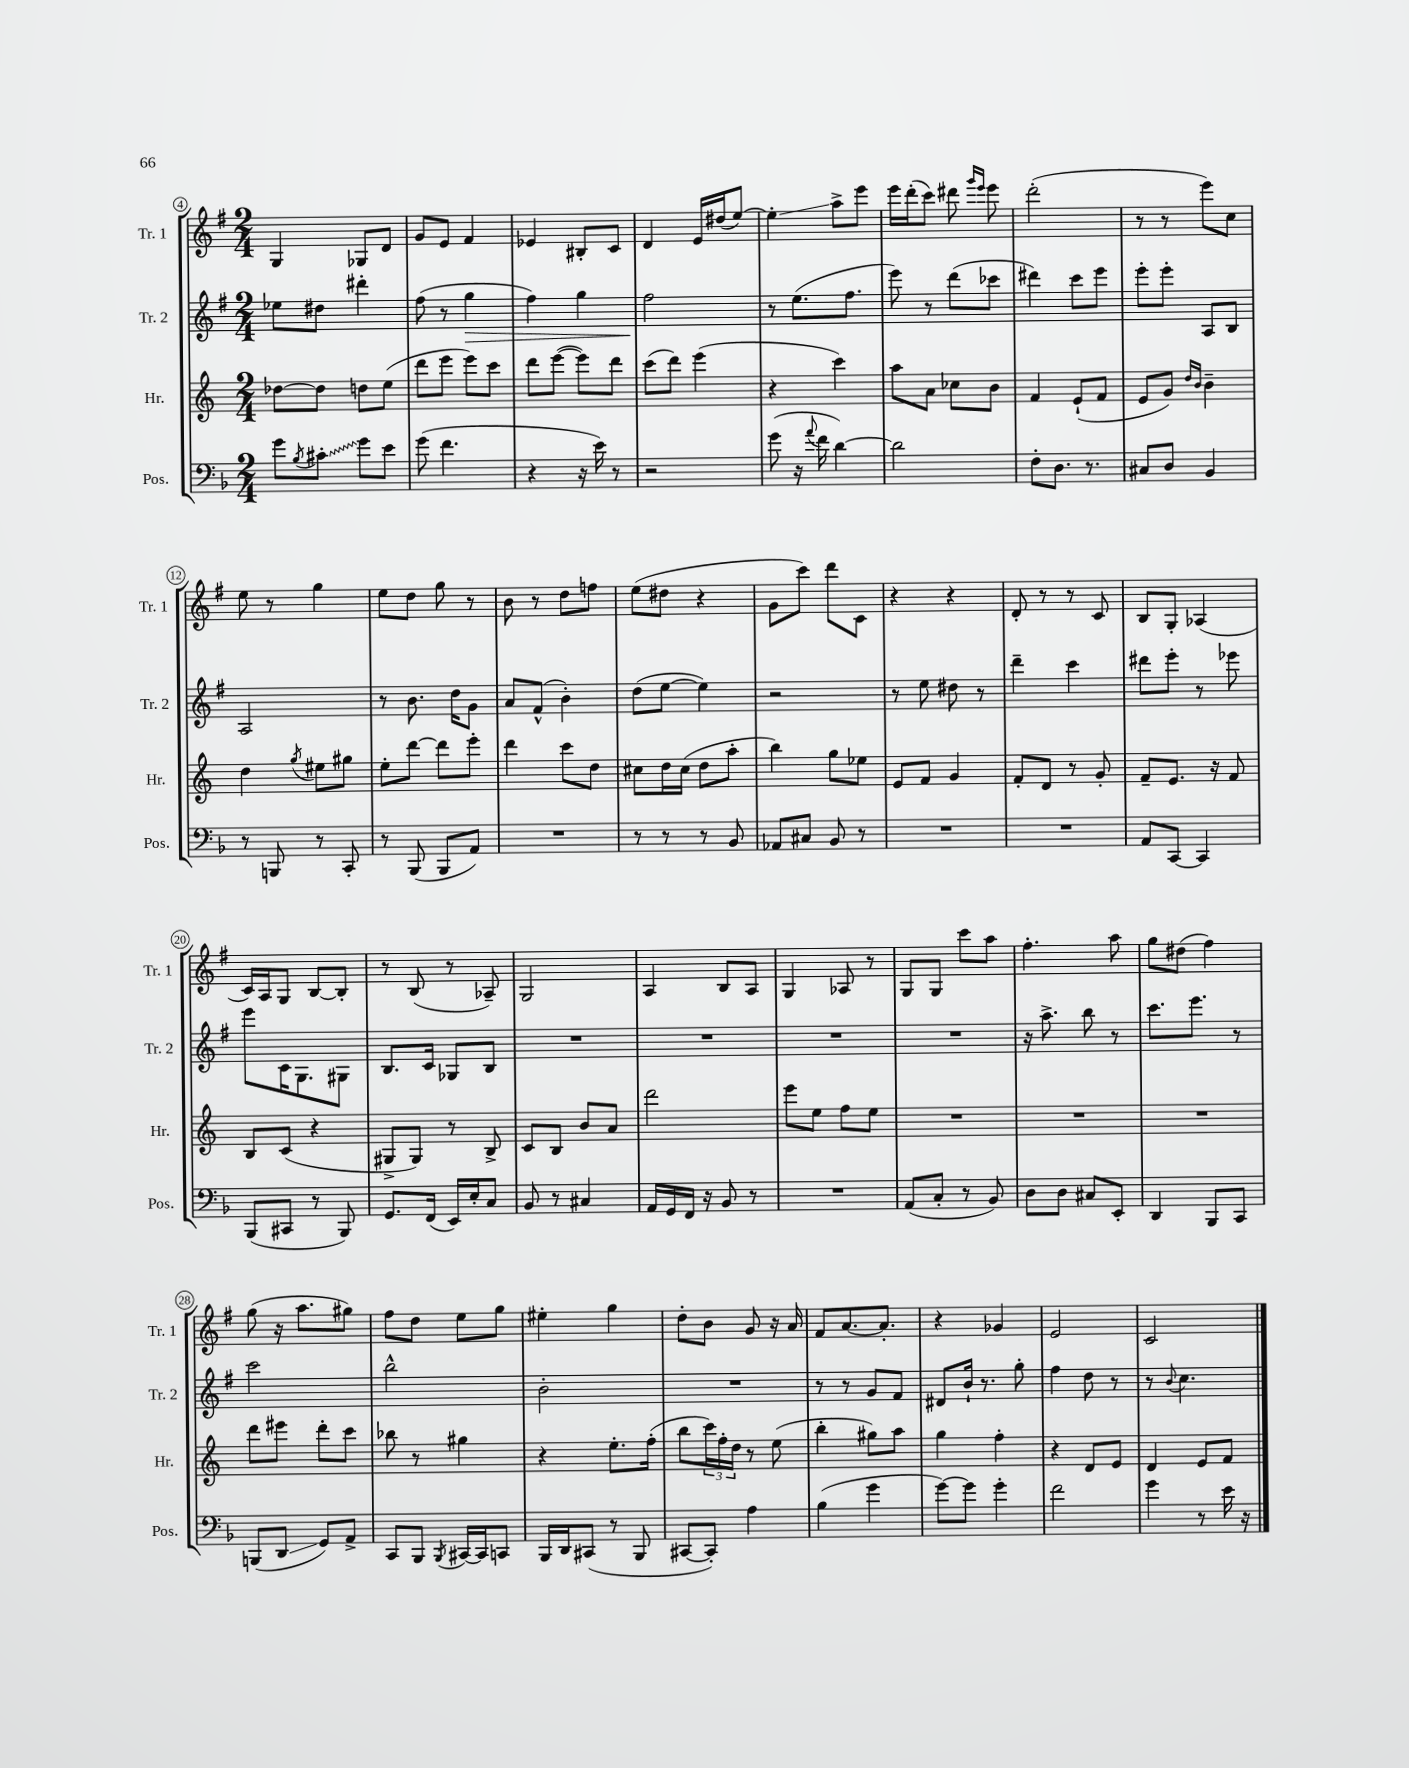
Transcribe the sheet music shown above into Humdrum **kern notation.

**kern	**kern	**kern	**kern
*staff4	*staff3	*staff2	*staff1
*clefF4	*clefG2	*clefG2	*clefG2
*k[b-]	*k[]	*k[f#]	*k[f#]
*M2/4	*M2/4	*M2/4	*M2/4
8g\L	[8dd-\L	8ee-\L	4G/
8qB-/	.	.	.
8c#'\J	8dd-\]J	8dd#\J	.
8g\L	8dd\L	4ddd#'\	8G-/L
8e\J	(8ee\J	.	8d/J
=	=	=	=
(8g\	8ddd\L	(8ff#\	8g/L
4.f\	8eee\J	8r	8e/J
.	8eee\L)	4gg\	4f#/
.	8ccc\J	.	.
=	=	=	=
4r	8ddd\L	4ff#\)	4e-/
.	([8eee\J	.	.
16r	8eee\]L)	4gg\	8B#'/L
16e\)	.	.	.
8r	8ddd\J	.	8c/J
=	=	=	=
2r	(8ccc\L	2ff#\	4d/
.	8ddd\J)	.	.
.	(4eee\	.	16e/LL
.	.	.	(16dd#/J
.	.	.	[8ee/J)
=	=	=	=
(8g\	4r	8r	4ee'\]
16r	.	(8.ee\L	.
8qqa/	.	.	.
16f\	.	.	.
[4d\)	4ccc\)	.	8aa^\L
.	.	8.ff#\J	.
.	.	.	8eee\J
=	=	=	=
2d\]	8aa\L	8eee\)	16eee\LL
.	.	.	(16ddd'\J
.	8a\J	8r	8ccc\J)
.	8cc-\L	(8ddd\L	8ddd#\
.	.	.	16qqggg/LL
.	.	.	16qqeee/JJ
.	8b\J	8ccc-\J	8eee\
=	=	=	=
8F'\L	4f/	4ddd#\)	(2ddd'\
8.D\J	.	.	.
.	(8e`/L	8ccc\L	.
8.r	.	.	.
.	8f/J	8eee\J	.
=	=	=	=
8C#/L	8e/L	8eee'\L	8r
8D/J	8g/J)	8eee'\J	8r
.	16qqdd/LL	.	.
.	16qqb/JJ	.	.
4BB-/	4b~\	8A/L	8eee\L)
.	.	8B/J	8cc\J
=	=	=	=
8r	4dd\	2A/	8ee\
8BBB/	.	.	8r
.	8qgg/	.	.
8r	8ee#\L	.	4gg\
8CC'/	8gg#\J	.	.
=	=	=	=
8r	8ee'\L	8r	8ee\L
(8BBB-/	[8ddd\J	8.b\	8dd\J
8BBB-/L	8ddd\]L	.	8gg\
.	.	16dd\LK	.
8AA/J)	8eee'\J	8g\J	8r
=	=	=	=
2r	4ddd\	8a/L	8b\
.	.	(8f#^^/J	8r
.	8ccc\L	4b'\)	8dd\L
.	8dd\J	.	8ff\J
=	=	=	=
8r	8cc#\L	(8dd\L	(8ee\L
8r	16dd\L	[8ee\J	8dd#\J
.	(16cc#\JJ	.	.
8r	8dd\L	4ee\])	4r
8BB-/	8aa'\J	.	.
=	=	=	=
8AA-/L	4bb\)	2r	8g\L
8C#/J	.	.	8ccc\J)
8BB-/	8gg\L	.	8ddd\L
8r	8ee-\J	.	8c\J
=	=	=	=
2r	8e/L	8r	4r
.	8f/J	8ee\	.
.	4g/	8dd#\	4r
.	.	8r	.
=	=	=	=
2r	8f'/L	4ddd~\	8d'/
.	8d/J	.	8r
.	8r	4ccc\	8r
.	8g'/	.	8c/
=	=	=	=
8AA/L	8f~/L	8ddd#\L	8B/L
[8CC/J	8.e/J	8eee'\J	8G'/J
4CC/]	.	8r	(4A-/
.	16r	.	.
.	8f/	8eee-\	.
=	=	=	=
(8BBB-/L	8B/L	8eee\L	16c/LL)
.	.	.	16A/J
8CC#/J	(8c/J	16c\K	8G/J
.	.	8.G\	.
8r	4r	.	[8B/L
8BBB-/)	.	8G#\J	8B'/]J
=	=	=	=
8.GG/L	8G#^/L	8.B/L	8r
.	8G#/J)	.	(8B/
(16FF/Jk	.	16c/Jk	.
16EE/LL)	8r	8G-/L	8r
16E'/J	.	.	.
8C/J	8B^/	8B/J	8A-~/)
=	=	=	=
8BB-/	8c/L	2r	2G/
8r	8B/J	.	.
4C#/	8b/L	.	.
.	8a/J	.	.
=	=	=	=
16AA/LL	2ddd\	2r	4A/
16GG/	.	.	.
16FF/JJ	.	.	.
16r	.	.	.
8BB-/	.	.	8B/L
8r	.	.	8A/J
=	=	=	=
2r	8eee\L	2r	4G/
.	8ee\J	.	.
.	8ff\L	.	8A-/
.	8ee\J	.	8r
=	=	=	=
(8AA/L	2r	2r	8G/L
8C'/J	.	.	8G/J
8r	.	.	8ccc\L
8BB-/)	.	.	8aa\J
=	=	=	=
8D\L	2r	16r	4.ff#'\
.	.	8.aa^\	.
8D\J	.	.	.
8C#/L	.	8bb\	.
8EE'/J	.	8r	8aa\
=	=	=	=
4DD/	2r	8.ccc\L	8gg\L
.	.	.	(8dd#\J
.	.	8.eee\J	.
8BBB-/L	.	.	4ff#\)
8CC/J	.	8r	.
=	=	=	=
(8BBB/L	8ddd\L	2ccc\	(8gg\
8DD/J	8eee#\J	.	16r
.	.	.	8.aa\L
8GG/L)	8ddd'\L	.	.
8AA^/J	8ccc\J	.	8gg#\J)
=	=	=	=
8CC/L	8bb-\	2bb^^\	8ff#\L
8BBB-/J	8r	.	8dd\J
8qBBB-/	.	.	.
[16CC#/LL	4gg#\	.	8ee\L
16CC#/]J	.	.	.
8CC/J	.	.	8gg\J
=	=	=	=
16BBB-/LL	4r	2b'\	4ee#'\
16DD/J	.	.	.
(8CC#/J	.	.	.
8r	8.ee'\L	.	4gg\
8BBB-/	.	.	.
.	(16ff'\Jk	.	.
=	=	=	=
[8CC#/L	8bb\L	2r	8dd'\L
8CC#'/]J)	24ccc\L)	.	8b\J
.	24ff'\	.	.
.	24dd\JJ	.	.
4A\	8r	.	8g/
.	(8ee\	.	16r
.	.	.	16a/
=	=	=	=
(4B-\	4bb'\	8r	8f#/L
.	.	8r	[8.a/
4g\	8gg#\L)	8g/L	.
.	.	.	8.a'/]J
.	8aa\J	8f#/J	.
=	=	=	=
[8g\L)	4gg\	8d#/L	4r
8g\]J	.	16b`/Jk	.
.	.	8.r	.
4g'\	4ff'\	.	4g-/
.	.	8gg'\	.
=	=	=	=
2f\	4r	4ff#\	2e/
.	8d/L	8dd\	.
.	8e/J	8r	.
=	=	=	=
4g\	4d/	8r	2c/
.	.	8qqb/	.
.	.	4.cc\	.
8r	8e/L	.	.
16e\	8f/J	.	.
16r	.	.	.
==	==	==	==
*-	*-	*-	*-
